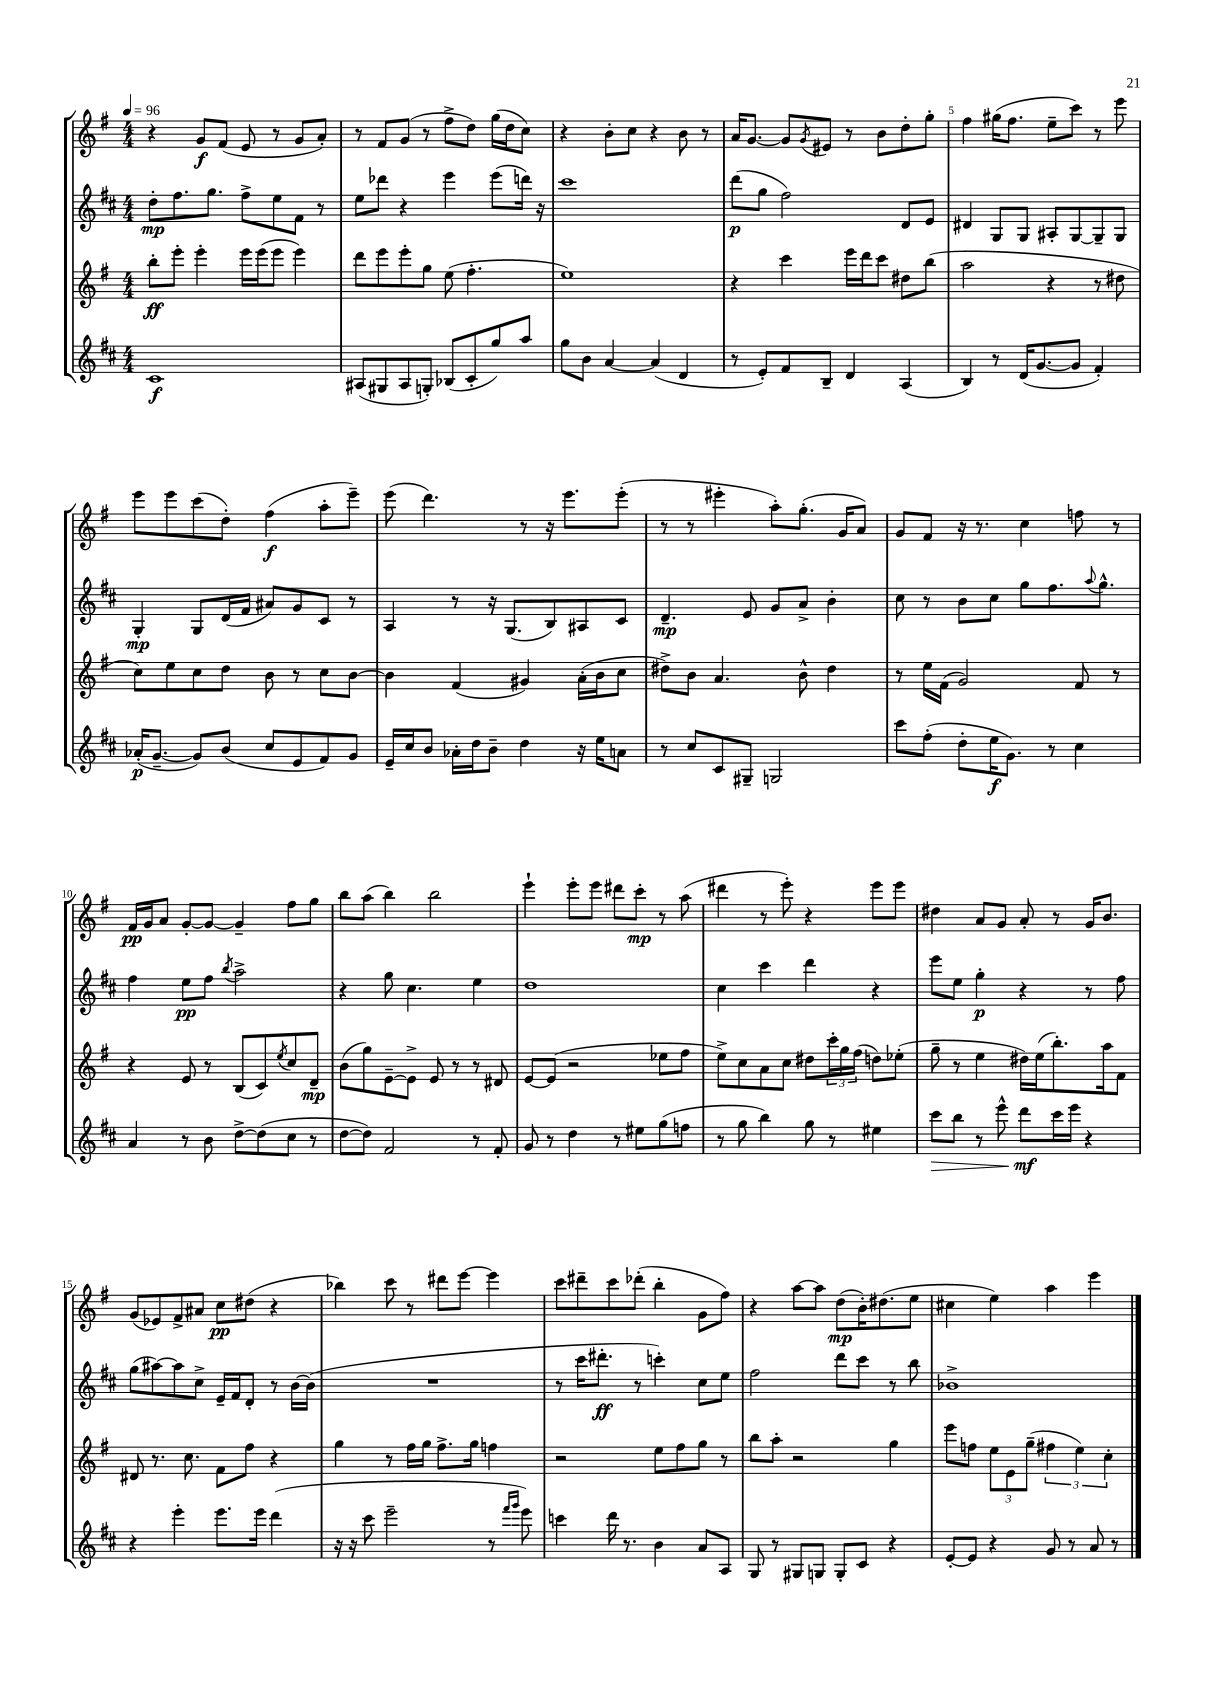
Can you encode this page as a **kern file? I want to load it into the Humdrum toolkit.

**kern	**dynam	**kern	**dynam	**kern	**dynam	**kern	**dynam
*part4	*part4	*part3	*part3	*part2	*part2	*part1	*part1
*staff4	*staff4	*staff3	*staff3	*staff2	*staff2	*staff1	*staff1
*clefG2	*	*clefG2	*	*clefG2	*	*clefG2	*
*k[f#c#]	*	*k[f#]	*	*k[f#c#]	*	*k[f#]	*
*M4/4	*	*M4/4	*	*M4/4	*	*M4/4	*
*MM96	*	*MM96	*	*MM96	*	*MM96	*
=1	=1	=1	=1	=1	=1	=1	=1
1c#	f	8bb'\L	ff	8dd'\L	mp	4r	.
.	.	8eee'\J	.	8.ff#\	.	.	.
.	.	4eee'\	.	.	.	8g/L	f
.	.	.	.	8.gg\J	.	.	.
.	.	.	.	.	.	(8f#/J	.
.	.	16eee\LL	.	8ff#^\L	.	8e/	.
.	.	(16eee\J	.	.	.	.	.
.	.	8eee\J	.	8ee\	.	8r	.
.	.	4eee\)	.	8f#\J	.	8g/L	.
.	.	.	.	8r	.	8a'/J)	.
=2	=2	=2	=2	=2	=2	=2	=2
(8A#X/L	.	8ddd\L	.	8ee\L	.	8r	.
8G#X/	.	8eee\	.	8ddd-X\J	.	8f#/L	.
8A#/	.	8eee'\	.	4r	.	(8g/J	.
8Gn'/J)	.	8gg\J	.	.	.	8r	.
(8B-X/L	.	(8ee\	.	4eee\	.	8ff#^\L	.
8c#'/	.	4.ff#'\	.	.	.	8dd\J)	.
8gg/)	.	.	.	(8eee\L	.	(16gg\LL	.
.	.	.	.	.	.	16dd\J	.
8aa/J	.	.	.	16dddn\Jk)	.	8cc\J)	.
.	.	.	.	16r	.	.	.
=3	=3	=3	=3	=3	=3	=3	=3
8gg\L	.	1ee)	.	1ccc#	.	4r	.
8b\J	.	.	.	.	.	.	.
[4a/	.	.	.	.	.	8b'\L	.
.	.	.	.	.	.	8cc\J	.
(4a/]	.	.	.	.	.	4r	.
4d/	.	.	.	.	.	8b\	.
.	.	.	.	.	.	8r	.
=4	=4	=4	=4	=4	=4	=4	=4
8r	.	4r	.	(8ddd\L	p	16a/KL	.
.	.	.	.	.	.	[8.g/J	.
8e'/L)	.	.	.	8gg\J	.	.	.
8f#/	.	4ccc\	.	2ff#\)	.	8g/L]	.
.	.	.	.	.	.	8qg/	.
8B~/J	.	.	.	.	.	8e#X/J	.
4d/	.	16eee\LL	.	.	.	8r	.
.	.	16ddd\J	.	.	.	.	.
.	.	8ccc\J	.	.	.	8b\L	.
(4A/	.	8dd#X\L	.	8d/L	.	8dd'\	.
.	.	(8bb\J	.	8e/J	.	8gg'\J	.
=5	=5	=5	=5	=5	=5	=5	=5
4B/)	.	2aa\	.	4d#X/	.	4ff#\	.
8r	.	.	.	8G/L	.	(16gg#X\KL	.
.	.	.	.	.	.	8.ff#\J	.
(16d/KL	.	.	.	8G/J	.	.	.
[8.g/	.	.	.	.	.	.	.
.	.	4r	.	8A#X'/L	.	8ee~\L	.
8g/J]	.	.	.	[8G/	.	8ccc\J)	.
4f#'/)	.	8r	.	8G~/]	.	8r	.
.	.	8dd#X\	.	8G/J	.	8eee\	.
!!LO:LB:g=z
=6	=6	=6	=6	=6	=6	=6	=6
(16a-X'/KL	p	8cc\L)	.	4G'/	mp	8eee\L	.
[8.g~/J	.	.	.	.	.	.	.
.	.	8ee\	.	.	.	8eee\	.
8g/L])	.	8cc\	.	8G/L	.	(8ccc\	.
(8b/J	.	8dd\J	.	(16d/L	.	8dd'\J)	.
.	.	.	.	16f#/JJ	.	.	.
8cc#/L	.	8b\	.	8a#X/L)	.	(4ff#\	f
8e/	.	8r	.	8g/	.	.	.
8f#/)	.	8cc\L	.	8c#/J	.	8aa'\L	.
8g/J	.	[8b\J	.	8r	.	8eee~\J)	.
=7	=7	=7	=7	=7	=7	=7	=7
16e~/LL	.	4b\]	.	4A/	.	(8eee\	.
16cc#/J	.	.	.	.	.	.	.
8b/J	.	.	.	.	.	4.ddd\)	.
16a-X'\LL	.	(4f#/	.	8r	.	.	.
16dd\J	.	.	.	.	.	.	.
8b~\J	.	.	.	16r	.	.	.
.	.	.	.	(8.G/L	.	.	.
4dd\	.	4g#X/)	.	.	.	8r	.
.	.	.	.	8B/)	.	16r	.
.	.	.	.	.	.	8.eee\L	.
16r	.	(16a'\LL	.	8A#X/	.	.	.
16ee\KL	.	16b\J	.	.	.	.	.
8an\J	.	8cc\J	.	8c#/J	.	(8eee'\J	.
=8	=8	=8	=8	=8	=8	=8	=8
8r	.	8dd#X^\L)	.	4.d~/	mp	8r	.
8cc#/L	.	8b\J	.	.	.	8r	.
8c#/	.	4.a/	.	.	.	4eee#X'\	.
8G#X~/J	.	.	.	8e/	.	.	.
2Gn/	.	.	.	8g/L	.	8aa'\L)	.
.	.	8b^^\	.	8a^/J	.	(8.gg'\J	.
.	.	4dd#\	.	4b'\	.	.	.
.	.	.	.	.	.	16g/KL	.
.	.	.	.	.	.	8a/J)	.
=9	=9	=9	=9	=9	=9	=9	=9
8ccc#\L	.	8r	.	8cc#\	.	8g/L	.
(8ff#'\J	.	16ee\LL	.	8r	.	8f#/J	.
.	.	(16f#\JJ	.	.	.	.	.
8dd'\L	.	2g/)	.	8b\L	.	16r	.
.	.	.	.	.	.	8.r	.
16ee\K	f	.	.	8cc#\J	.	.	.
8.g\J)	.	.	.	.	.	.	.
.	.	.	.	8gg\L	.	4cc\	.
8r	.	.	.	8.ff#\	.	.	.
4cc#\	.	8f#/	.	.	.	8ffn\	.
.	.	.	.	8qqaa/	.	.	.
.	.	.	.	8.gg^^\J	.	.	.
.	.	8r	.	.	.	8r	.
!!LO:LB:g=z
=10	=10	=10	=10	=10	=10	=10	=10
4a/	.	4r	.	4ff#\	.	16f#/LL	pp
.	.	.	.	.	.	16g/J	.
.	.	.	.	.	.	8a/J	.
8r	.	8e/	.	8ee\L	pp	[8g'/L	.
8b\	.	8r	.	8ff#\J	.	8g/J_	.
.	.	.	.	8qbb/	.	.	.
[8dd^\L	.	(8B/L	.	2aa^\	.	4g~/]	.
(8dd\]	.	8c/)	.	.	.	.	.
.	.	8qee/	.	.	.	.	.
8cc#\J	.	8cc/	.	.	.	8ff#\L	.
8r	.	8d~/J	mp	.	.	8gg\J	.
=11	=11	=11	=11	=11	=11	=11	=11
[8dd\L	.	(8b\L	.	4r	.	8bb\L	.
8dd\J])	.	8gg\)	.	.	.	(8aa\J	.
2f#/	.	[8e~\	.	8gg\	.	4bb\)	.
.	.	8e^\J]	.	4.cc#\	.	.	.
.	.	8e/	.	.	.	2bb\	.
.	.	8r	.	.	.	.	.
8r	.	8r	.	4ee\	.	.	.
8f#'/	.	8d#X/	.	.	.	.	.
=12	=12	=12	=12	=12	=12	=12	=12
8g/	.	[8e/L	.	1dd	.	4eee`\	.
8r	.	(8e/J]	.	.	.	.	.
4dd\	.	2r	.	.	.	8eee'\L	.
.	.	.	.	.	.	8eee\J	.
8r	.	.	.	.	.	8ddd#X\L	.
8ee#X\L	.	.	.	.	.	8ccc'\J	mp
(8gg\	.	8ee-X\L	.	.	.	8r	.
8ffn\J	.	8ff#\J	.	.	.	(8aa\	.
=13	=13	=13	=13	=13	=13	=13	=13
8r	.	8ee^\L)	.	4cc#\	.	4ddd#X\	.
8gg\	.	8cc\	.	.	.	.	.
4bb\)	.	8a\	.	4ccc#\	.	8r	.
.	.	8cc\J	.	.	.	8eee'\)	.
8gg\	.	8dd#X\L	.	4ddd\	.	4r	.
8r	.	24ccc'\L	.	.	.	.	.
.	.	24gg\	.	.	.	.	.
.	.	(24ff#\JJ	.	.	.	.	.
4ee#X\	.	8ddn\L)	.	4r	.	8eee\L	.
.	.	(8ee-X'\J	.	.	.	8eee\J	.
=14	=14	=14	=14	=14	=14	=14	=14
!	!LO:HP:b	!	!	!	!	!	!
8ccc#\L	>	8gg~\	.	8eee\L	.	4dd#X\	.
8bb\J	.	8r	.	8ee\J	.	.	.
8r	.	4ee\	.	4gg'\	p	8a/L	.
8eee^^\	.	.	.	.	.	8g/J	.
8ddd\L	mf	16dd#X\LL)	.	4r	.	8a'/	.
.	.	(16ee\J	.	.	.	.	.
16ccc#\L	]	8.bb'\)	.	.	.	8r	.
16eee\JJ	.	.	.	.	.	.	.
4r	.	.	.	8r	.	16g/KL	.
.	.	16aa\k	.	.	.	8.b/J	.
.	.	8f#\J	.	8ff#\	.	.	.
!!LO:LB:g=z
=15	=15	=15	=15	=15	=15	=15	=15
4r	.	8d#X/	.	(8gg\L	.	(8g/L	.
.	.	8.r	.	[8aa#X\)	.	8e-X/)	.
4eee'\	.	.	.	8aa#\]	.	8f#^/	.
.	.	8.cc\	.	.	.	.	.
.	.	.	.	8cc#^\J	.	8a#X/J	.
8.eee\L	.	8f#\L	.	16e~/LL	.	8cc\L	pp
.	.	.	.	16f#/J	.	.	.
.	.	8ff#\J	.	8d'/J	.	(8dd#X\J	.
16eee\Jk	.	.	.	.	.	.	.
(4ddd\	.	4r	.	8r	.	4r	.
.	.	.	.	[16b\LL	.	.	.
.	.	.	.	(16b\JJ]	.	.	.
=16	=16	=16	=16	=16	=16	=16	=16
16r	.	4gg\	.	1r	.	4bb-X\)	.
16r	.	.	.	.	.	.	.
8ccc#\	.	.	.	.	.	.	.
2eee~\	.	8r	.	.	.	8ccc\	.
.	.	16ff#\LL	.	.	.	8r	.
.	.	16gg\JJ	.	.	.	.	.
.	.	8.ff#^\L	.	.	.	8ddd#X\L	.
.	.	.	.	.	.	[8eee\J	.
.	.	16gg\Jk	.	.	.	.	.
8r	.	4ffn\	.	.	.	4eee\]	.
16qqfff#/LL	.	.	.	.	.	.	.
16qqggg/JJ	.	.	.	.	.	.	.
8eee\)	.	.	.	.	.	.	.
=17	=17	=17	=17	=17	=17	=17	=17
4cccn\	.	2r	.	8r	.	8ccc\L	.
.	.	.	.	16ccc#\KL	.	8ddd#X~\	.
.	.	.	.	8.ddd#X'\J	ff	.	.
16ddd\	.	.	.	.	.	8ccc\	.
8.r	.	.	.	.	.	.	.
.	.	.	.	8r	.	(8ddd-X'\J	.
4b\	.	8ee\L	.	4cccn'\)	.	4bb'\	.
.	.	8ff#\	.	.	.	.	.
8a/L	.	8gg\J	.	8cc#\L	.	8g\L	.
8A/J	.	8r	.	8ee\J	.	8ff#\J)	.
=18	=18	=18	=18	=18	=18	=18	=18
8G/	.	8bb\L	.	2ff#\	.	4r	.
8r	.	8aa'\J	.	.	.	.	.
8G#X/L	.	2r	.	.	.	[8aa\L	.
8Gn/J	.	.	.	.	.	8aa\J]	.
8G'/L	.	.	.	8ddd\L	.	(8dd\L	mp
8c#/J	.	.	.	8ccc#\J	.	16b'\K)	.
.	.	.	.	.	.	(8.dd#X\	.
4r	.	4gg\	.	8r	.	.	.
.	.	.	.	8bb\	.	8ee\J	.
=19	=19	=19	=19	=19	=19	=19	=19
[8e'/L	.	8eee\L	.	1b-X^	.	4cc#X\	.
8e/J]	.	8ffn\J	.	.	.	.	.
4r	.	12ee\L	.	.	.	4ee\)	.
.	.	12e\	.	.	.	.	.
.	.	(12gg~\J	.	.	.	.	.
8g/	.	6ff#X\	.	.	.	4aa\	.
8r	.	.	.	.	.	.	.
.	.	6ee\)	.	.	.	.	.
8a/	.	.	.	.	.	4eee\	.
.	.	6cc'\	.	.	.	.	.
8r	.	.	.	.	.	.	.
==	==	==	==	==	==	==	==
*-	*-	*-	*-	*-	*-	*-	*-
